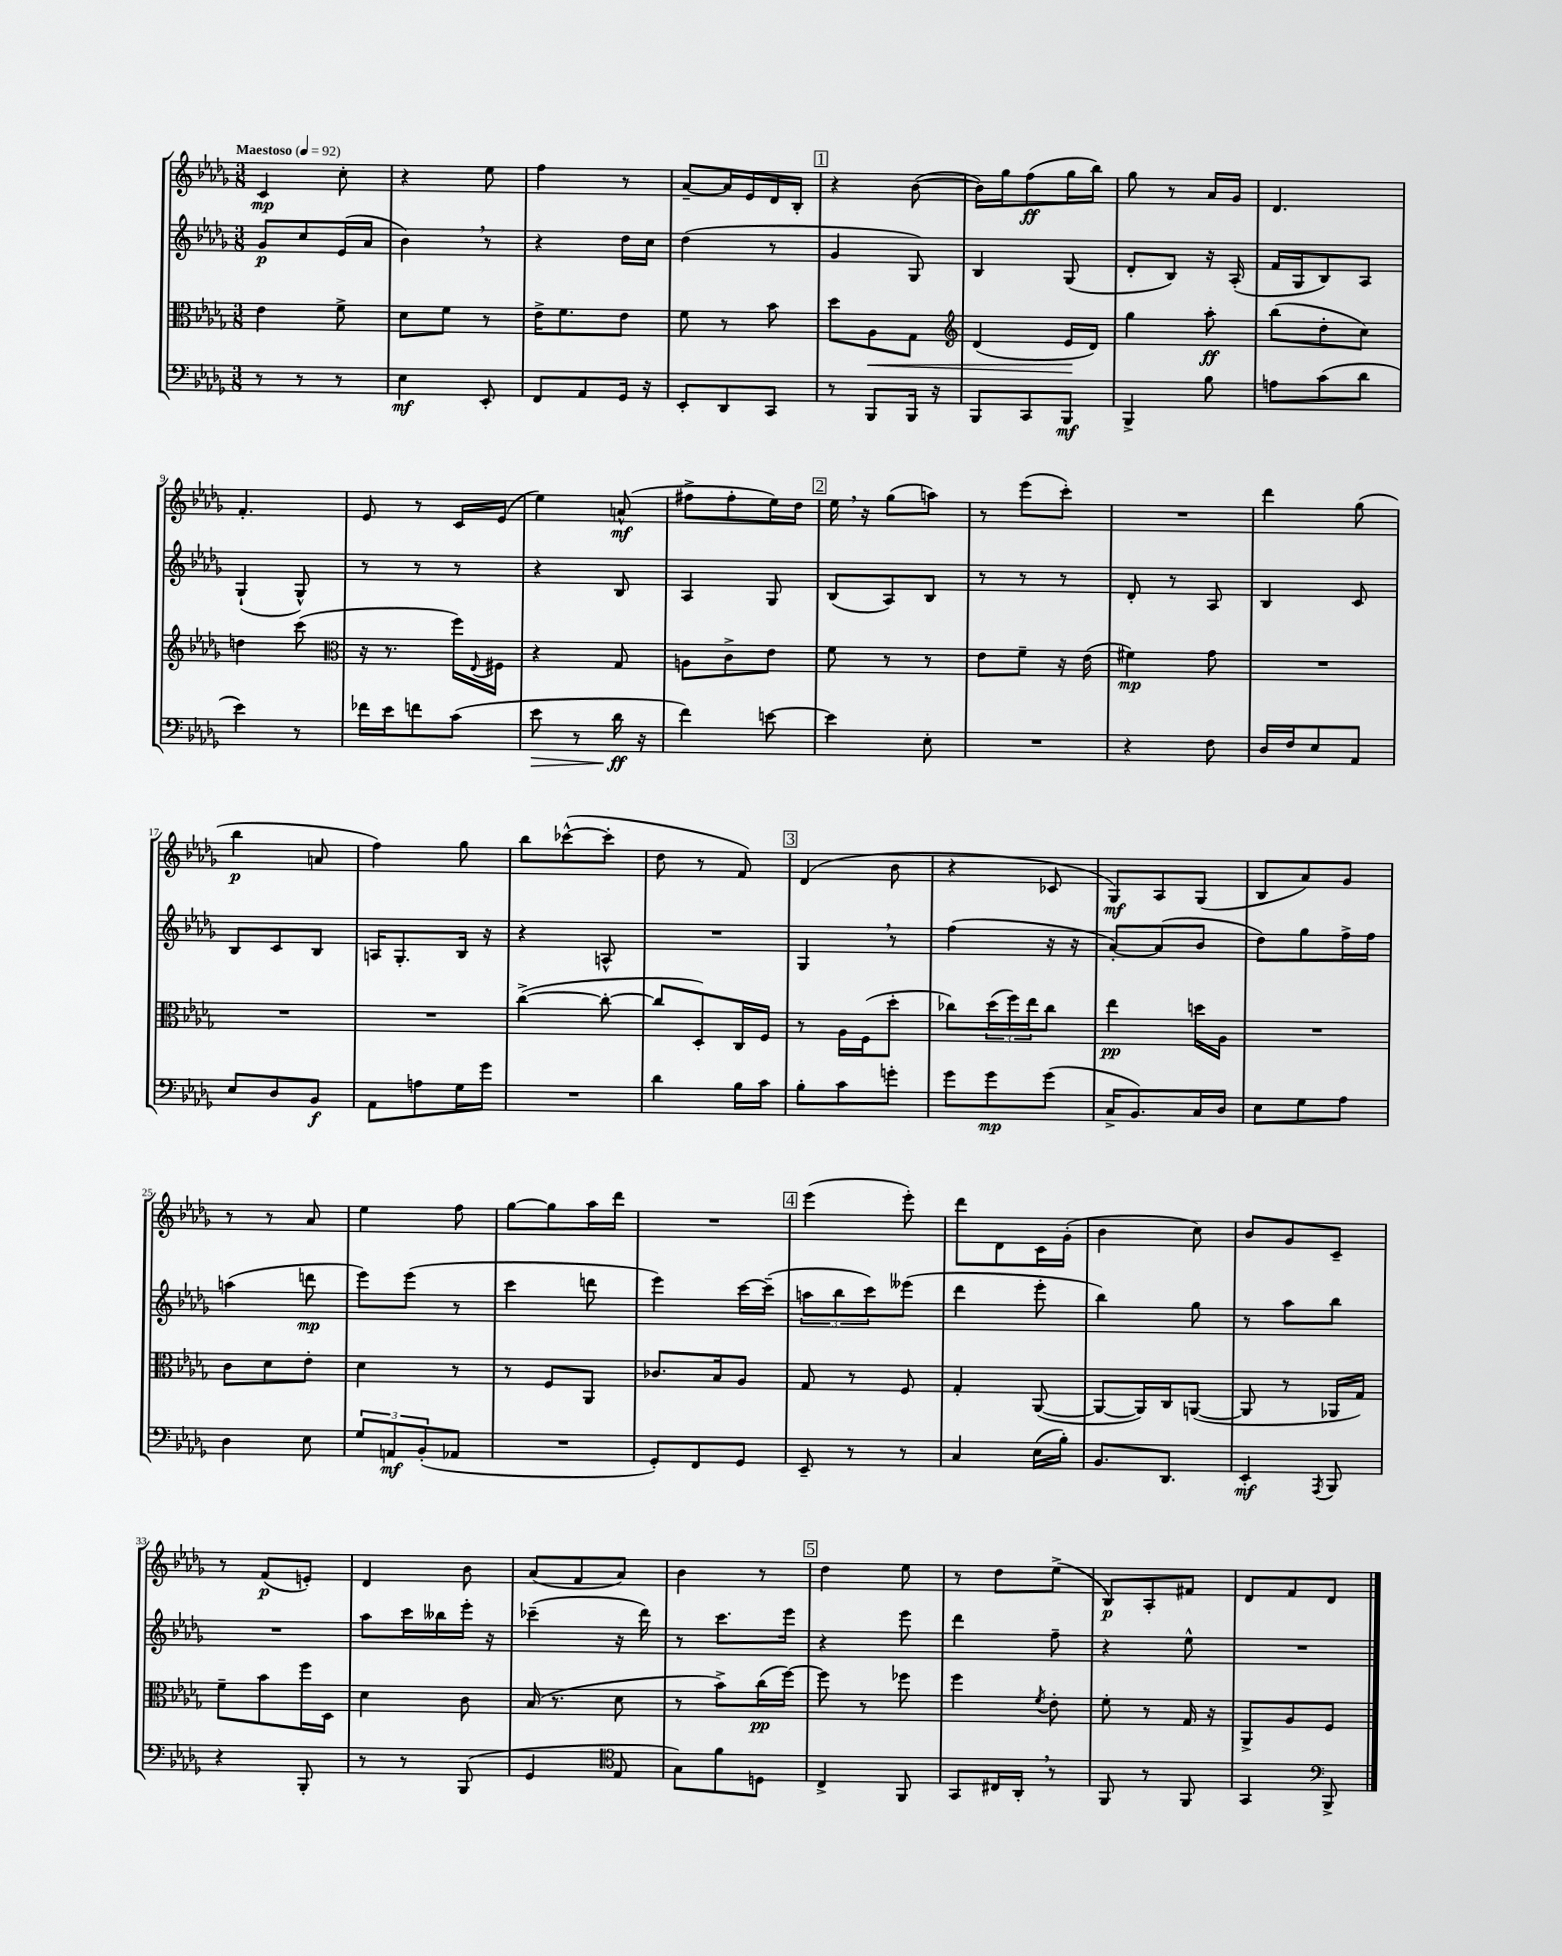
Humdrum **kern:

**kern	**dynam	**kern	**dynam	**kern	**dynam	**kern	**dynam
*part4	*part4	*part3	*part3	*part2	*part2	*part1	*part1
*staff4	*staff4	*staff3	*staff3	*staff2	*staff2	*staff1	*staff1
*clefF4	*	*clefC3	*	*clefG2	*	*clefG2	*
*k[b-e-a-d-g-]	*	*k[b-e-a-d-g-]	*	*k[b-e-a-d-g-]	*	*k[b-e-a-d-g-]	*
*M3/8	*	*M3/8	*	*M3/8	*	*M3/8	*
*MM92	*	*MM92	*	*MM92	*	*MM92	*
=1	=1	=1	=1	=1	=1	=1	=1
!	!	!	!	!	!	!LO:TX:a:B:t=Maestoso	!
8r	.	4e-\	.	8g-/L	p	4c/	mp
8r	.	.	.	8cc/	.	.	.
8r	.	8f^\	.	(16e-/L	.	8cc'\	.
.	.	.	.	16a-/JJ	.	.	.
=2	=2	=2	=2	=2	=2	=2	=2
4E-\	mf	8d-\L	.	4b-,\)	.	4r	.
.	.	8f\J	.	.	.	.	.
8EE-'/	.	8r	.	8r	.	8ee-\	.
=3	=3	=3	=3	=3	=3	=3	=3
8FF/L	.	16e-^\KL	.	4r	.	4ff\	.
.	.	8.f\	.	.	.	.	.
8AA-/	.	.	.	.	.	.	.
16GG-/Jk	.	8e-\J	.	16dd-\LL	.	8r	.
16r	.	.	.	16cc\JJ	.	.	.
=4	=4	=4	=4	=4	=4	=4	=4
8EE-'/L	.	8f\	.	(4dd-\	.	[8a-~/L	.
8DD-/	.	8r	.	.	.	16a-/L]	.
.	.	.	.	.	.	16e-/	.
8CC/J	.	8b-\	.	8r	.	16d-/	.
.	.	.	.	.	.	16B-'/JJ	.
!!LO:REH:place=s1:t=1
=5	=5	=5	=5	=5	=5	=5	=5
8r	.	8dd-\L	.	4g-/	.	4r	.
!	!	!	!LO:HP:b	!	!	!	!
8BBB-/L	.	8A-\	<	.	.	.	.
16BBB-/Jk	.	8G-\J	.	8G-/)	.	([8b-\	.
16r	.	.	.	.	.	.	.
=6	=6	=6	=6	=6	=6	=6	=6
*	*	*clefG2	*	*	*	*	*
8BBB-/L	.	(4d-/	.	4B-/	.	16b-\LL])	.
.	.	.	.	.	.	16gg-\J	.
8CC/	.	.	.	.	.	(8ff\	ff
8BBB-/J	mf	16e-/LL	.	(8G-/	.	16gg-\L	.
.	.	16d-/JJ)	[	.	.	16bb-\JJ)	.
=7	=7	=7	=7	=7	=7	=7	=7
4BBB-^/	.	4gg-\	.	8d-'/L	.	8gg-\	.
.	.	.	.	8B-/J)	.	8r	.
8B-\	.	8aa-'\	ff	16r	.	16a-/LL	.
.	.	.	.	(16A-'/	.	16g-/JJ	.
=8	=8	=8	=8	=8	=8	=8	=8
8An\L	.	(8bb-\L	.	16f/LL	.	4.d-/	.
.	.	.	.	16G-/J	.	.	.
(8c\	.	8dd-'\	.	8B-/)	.	.	.
8d-\J	.	8cc\J)	.	8A-/J	.	.	.
!!LO:LB:g=z
=9	=9	=9	=9	=9	=9	=9	=9
4e-\)	.	4ddn\	.	(4G-`/	.	4.f'/	.
8r	.	(8ccc\	.	8G-^^/)	.	.	.
=10	=10	=10	=10	=10	=10	=10	=10
*	*	*clefC3	*	*	*	*	*
16f-X\LL	.	16r	.	8r	.	8e-/	.
16e-\J	.	8.r	.	.	.	.	.
8fn\	.	.	.	8r	.	8r	.
(8c\J	.	16ff\LL)	.	8r	.	16c/LL	.
.	.	8qqE-/	.	.	.	.	.
.	.	16F#X\JJ	.	.	.	(16e-/JJ	.
=11	=11	=11	=11	=11	=11	=11	=11
!	!LO:HP:b	!	!	!	!	!	!
8e-\	>	4r	.	4r	.	4ee-\)	.
8r	.	.	.	.	.	.	.
16d-\	ff	8G-/	.	8B-/	.	(8an^^/	mf
16r	]	.	.	.	.	.	.
=12	=12	=12	=12	=12	=12	=12	=12
4f\)	.	8An\L	.	4A-/	.	8ff#X^\L	.
.	.	8c^\	.	.	.	8ff#'\	.
[8en\	.	8e-\J	.	8G-/	.	16ee-\L)	.
.	.	.	.	.	.	16dd-\JJ	.
!!LO:REH:place=s1:t=2
=13	=13	=13	=13	=13	=13	=13	=13
4e\]	.	8f\	.	(8B-/L	.	16ee-,\	.
.	.	.	.	.	.	16r	.
.	.	8r	.	8A-/)	.	(8gg-\L	.
8E-'\	.	8r	.	8B-/J	.	8aan\J)	.
=14	=14	=14	=14	=14	=14	=14	=14
4.r	.	8e-\L	.	8r	.	8r	.
.	.	8f~\J	.	8r	.	(8eee-\L	.
.	.	16r	.	8r	.	8ccc'\J)	.
.	.	(16e-\	.	.	.	.	.
=15	=15	=15	=15	=15	=15	=15	=15
4r	.	4f#X\)	mp	8d-'/	.	4.r	.
.	.	.	.	8r	.	.	.
8F\	.	8g-\	.	8A-/	.	.	.
=16	=16	=16	=16	=16	=16	=16	=16
16D-/LL	.	4.r	.	4B-/	.	4ddd-\	.
16F/J	.	.	.	.	.	.	.
8E-/	.	.	.	.	.	.	.
8AA-/J	.	.	.	8c/	.	(8gg-\	.
!!LO:LB:g=z
=17	=17	=17	=17	=17	=17	=17	=17
8E-/L	.	4.r	.	8B-/L	.	4bb-\	p
8D-/	.	.	.	8c/	.	.	.
8BB-/J	f	.	.	8B-/J	.	8an/	.
=18	=18	=18	=18	=18	=18	=18	=18
8AA-\L	.	4.r	.	16An/KL	.	4ff\)	.
.	.	.	.	8.G-'/	.	.	.
8An\	.	.	.	.	.	.	.
16G-\L	.	.	.	16B-/Jk	.	8gg-\	.
16g-\JJ	.	.	.	16r	.	.	.
=19	=19	=19	=19	=19	=19	=19	=19
4.r	.	([4cc^\	.	4r	.	8bb-\L	.
.	.	.	.	.	.	([8ccc-X^^\	.
.	.	8cc'\_	.	8An^^/	.	8ccc-'\J]	.
=20	=20	=20	=20	=20	=20	=20	=20
4d-\	.	8cc/L]	.	4.r	.	8dd-\	.
.	.	8D-'/)	.	.	.	8r	.
16B-\LL	.	16C/L	.	.	.	8f/)	.
16c\JJ	.	16F/JJ	.	.	.	.	.
!!LO:REH:place=s1:t=3
=21	=21	=21	=21	=21	=21	=21	=21
8B-'\L	.	8r	.	4G-,/	.	(4d-/	.
8c\	.	16A-\LL	.	.	.	.	.
.	.	(16F\J	.	.	.	.	.
8gn'\J	.	8dd-'\J	.	8r	.	8b-\	.
=22	=22	=22	=22	=22	=22	=22	=22
8g-\L	.	8cc-X\L)	.	(4ff\	.	4r	.
8g-\	mp	(24dd-\L	.	.	.	.	.
.	.	24ff\)	.	.	.	.	.
.	.	24ee-\J	.	.	.	.	.
(8g-\J	.	8cc-\J	.	16r	.	8c-X/	.
.	.	.	.	16r	.	.	.
=23	=23	=23	=23	=23	=23	=23	=23
16C^/KL	.	4ee-\	pp	[8a-'/L)	.	8G-/L)	mf
8.BB-/)	.	.	.	.	.	.	.
.	.	.	.	(8a-/]	.	8A-/	.
16C/L	.	16ddn\LL	.	8b-/J	.	(8G-/J	.
16D-/JJ	.	16A-\JJ	.	.	.	.	.
=24	=24	=24	=24	=24	=24	=24	=24
8E-\L	.	4.r	.	8dd-\L)	.	8B-/L	.
8G-\	.	.	.	8gg-\	.	8a-/)	.
8A-\J	.	.	.	16ff^\L	.	8g-/J	.
.	.	.	.	16ff\JJ	.	.	.
!!LO:LB:g=z
=25	=25	=25	=25	=25	=25	=25	=25
4D-\	.	8c\L	.	(4aan\	.	8r	.
.	.	8d-\	.	.	.	8r	.
8E-\	.	8e-'\J	.	8dddn\	mp	8a-/	.
=26	=26	=26	=26	=26	=26	=26	=26
12G-/L	.	4d-\	.	8eee-\L)	.	4ee-\	.
12AAn/	mf	.	.	.	.	.	.
.	.	.	.	(8eee-\J	.	.	.
(12BB-'/	.	.	.	.	.	.	.
8AA-X/J	.	8r	.	8r	.	8ff\	.
=27	=27	=27	=27	=27	=27	=27	=27
4.r	.	8r	.	4ccc\	.	[8gg-\L	.
.	.	8F/L	.	.	.	8gg-\]	.
.	.	8AA-/J	.	8dddn\	.	16aa-\L	.
.	.	.	.	.	.	16ddd-\JJ	.
=28	=28	=28	=28	=28	=28	=28	=28
8GG-'/L)	.	8.c-X/L	.	4eee-\)	.	4.r	.
8FF/	.	.	.	.	.	.	.
.	.	16B-/k	.	.	.	.	.
8GG-/J	.	8A-/J	.	[16ccc\LL	.	.	.
.	.	.	.	(16ccc~\JJ]	.	.	.
!!LO:REH:place=s1:t=4
=29	=29	=29	=29	=29	=29	=29	=29
8EE-~/	.	8G-/	.	12aan\L	.	(4eee-\	.
.	.	.	.	12bb-\	.	.	.
8r	.	8r	.	.	.	.	.
.	.	.	.	12ccc\)	.	.	.
8r	.	8F/	.	(8eee--X\J	.	8eee-'\)	.
=30	=30	=30	=30	=30	=30	=30	=30
4C/	.	4G-'/	.	4ddd-\	.	8ddd-\L	.
.	.	.	.	.	.	8d-\	.
(16E-\LL	.	([8AA-/	.	8eee-'\	.	16c\L	.
16B-'\JJ)	.	.	.	.	.	(16g-'\JJ	.
=31	=31	=31	=31	=31	=31	=31	=31
8.BB-/L	.	8AA-/L_	.	4bb-\)	.	4b-\	.
.	.	16AA-/L])	.	.	.	.	.
8.DD-/J	.	16C/J	.	.	.	.	.
.	.	([8AAn/J	.	8gg-\	.	8cc\)	.
=32	=32	=32	=32	=32	=32	=32	=32
4EE-'/	mf	8AA/]	.	8r	.	8b-/L	.
.	.	8r	.	8aa-\L	.	8g-/	.
8qAAA-/	.	.	.	.	.	.	.
8BBB-/	.	16AA-X/LL	.	8bb-\J	.	8c~/J	.
.	.	16G-/JJ)	.	.	.	.	.
!!LO:LB:g=z
=33	=33	=33	=33	=33	=33	=33	=33
4r	.	8f~\L	.	4.r	.	8r	.
.	.	8b-\	.	.	.	(8f/L	p
8BBB-'/	.	16ff\L	.	.	.	8en'/J)	.
.	.	16D-\JJ	.	.	.	.	.
=34	=34	=34	=34	=34	=34	=34	=34
8r	.	4d-\	.	8aa-\L	.	4d-/	.
8r	.	.	.	16ccc\L	.	.	.
.	.	.	.	16bb--X\	.	.	.
(8BBB-/	.	8c\	.	16eee-'\JJ	.	8b-\	.
.	.	.	.	16r	.	.	.
=35	=35	=35	=35	=35	=35	=35	=35
4GG-/	.	(16B-/	.	(4ccc-X~\	.	(8a-/L	.
.	.	8.r	.	.	.	.	.
.	.	.	.	.	.	8f/	.
*clefC4	*	*	*	*	*	*	*
8E-/	.	8d-\	.	16r	.	8a-/J)	.
.	.	.	.	16ddd-\)	.	.	.
=36	=36	=36	=36	=36	=36	=36	=36
8G-\L)	.	8r	.	8r	.	4b-\	.
8f\	.	8b-^\L)	.	8.ccc\L	.	.	.
8Dn\J	.	(16cc\L	pp	.	.	8r	.
.	.	[16ff\JJ)	.	16eee-\Jk	.	.	.
!!LO:REH:place=s1:t=5
=37	=37	=37	=37	=37	=37	=37	=37
4C^/	.	8ff\]	.	4r	.	4dd-\	.
.	.	8r	.	.	.	.	.
8FF/	.	8ff-X\	.	8eee-\	.	8ee-\	.
=38	=38	=38	=38	=38	=38	=38	=38
8GG-/L	.	4ff\	.	4ddd-\	.	8r	.
16C#X/L	.	.	.	.	.	8dd-\L	.
16AA-',/JJ	.	.	.	.	.	.	.
.	.	8qf/	.	.	.	.	.
8r	.	8e-'\	.	8ff~\	.	(8ee-^\J	.
=39	=39	=39	=39	=39	=39	=39	=39
8FF/	.	8f'\	.	4r	.	8B-/L)	p
8r	.	8r	.	.	.	8A-'/	.
8FF/	.	16G-/	.	8ee-^^\	.	8f#X/J	.
.	.	16r	.	.	.	.	.
=40	=40	=40	=40	=40	=40	=40	=40
4GG-/	.	8AA-^/L	.	4.r	.	8d-/L	.
.	.	8A-/	.	.	.	8f/	.
*clefF4	*	*	*	*	*	*	*
8BBB-^/	.	8F/J	.	.	.	8d-/J	.
==	==	==	==	==	==	==	==
*-	*-	*-	*-	*-	*-	*-	*-
